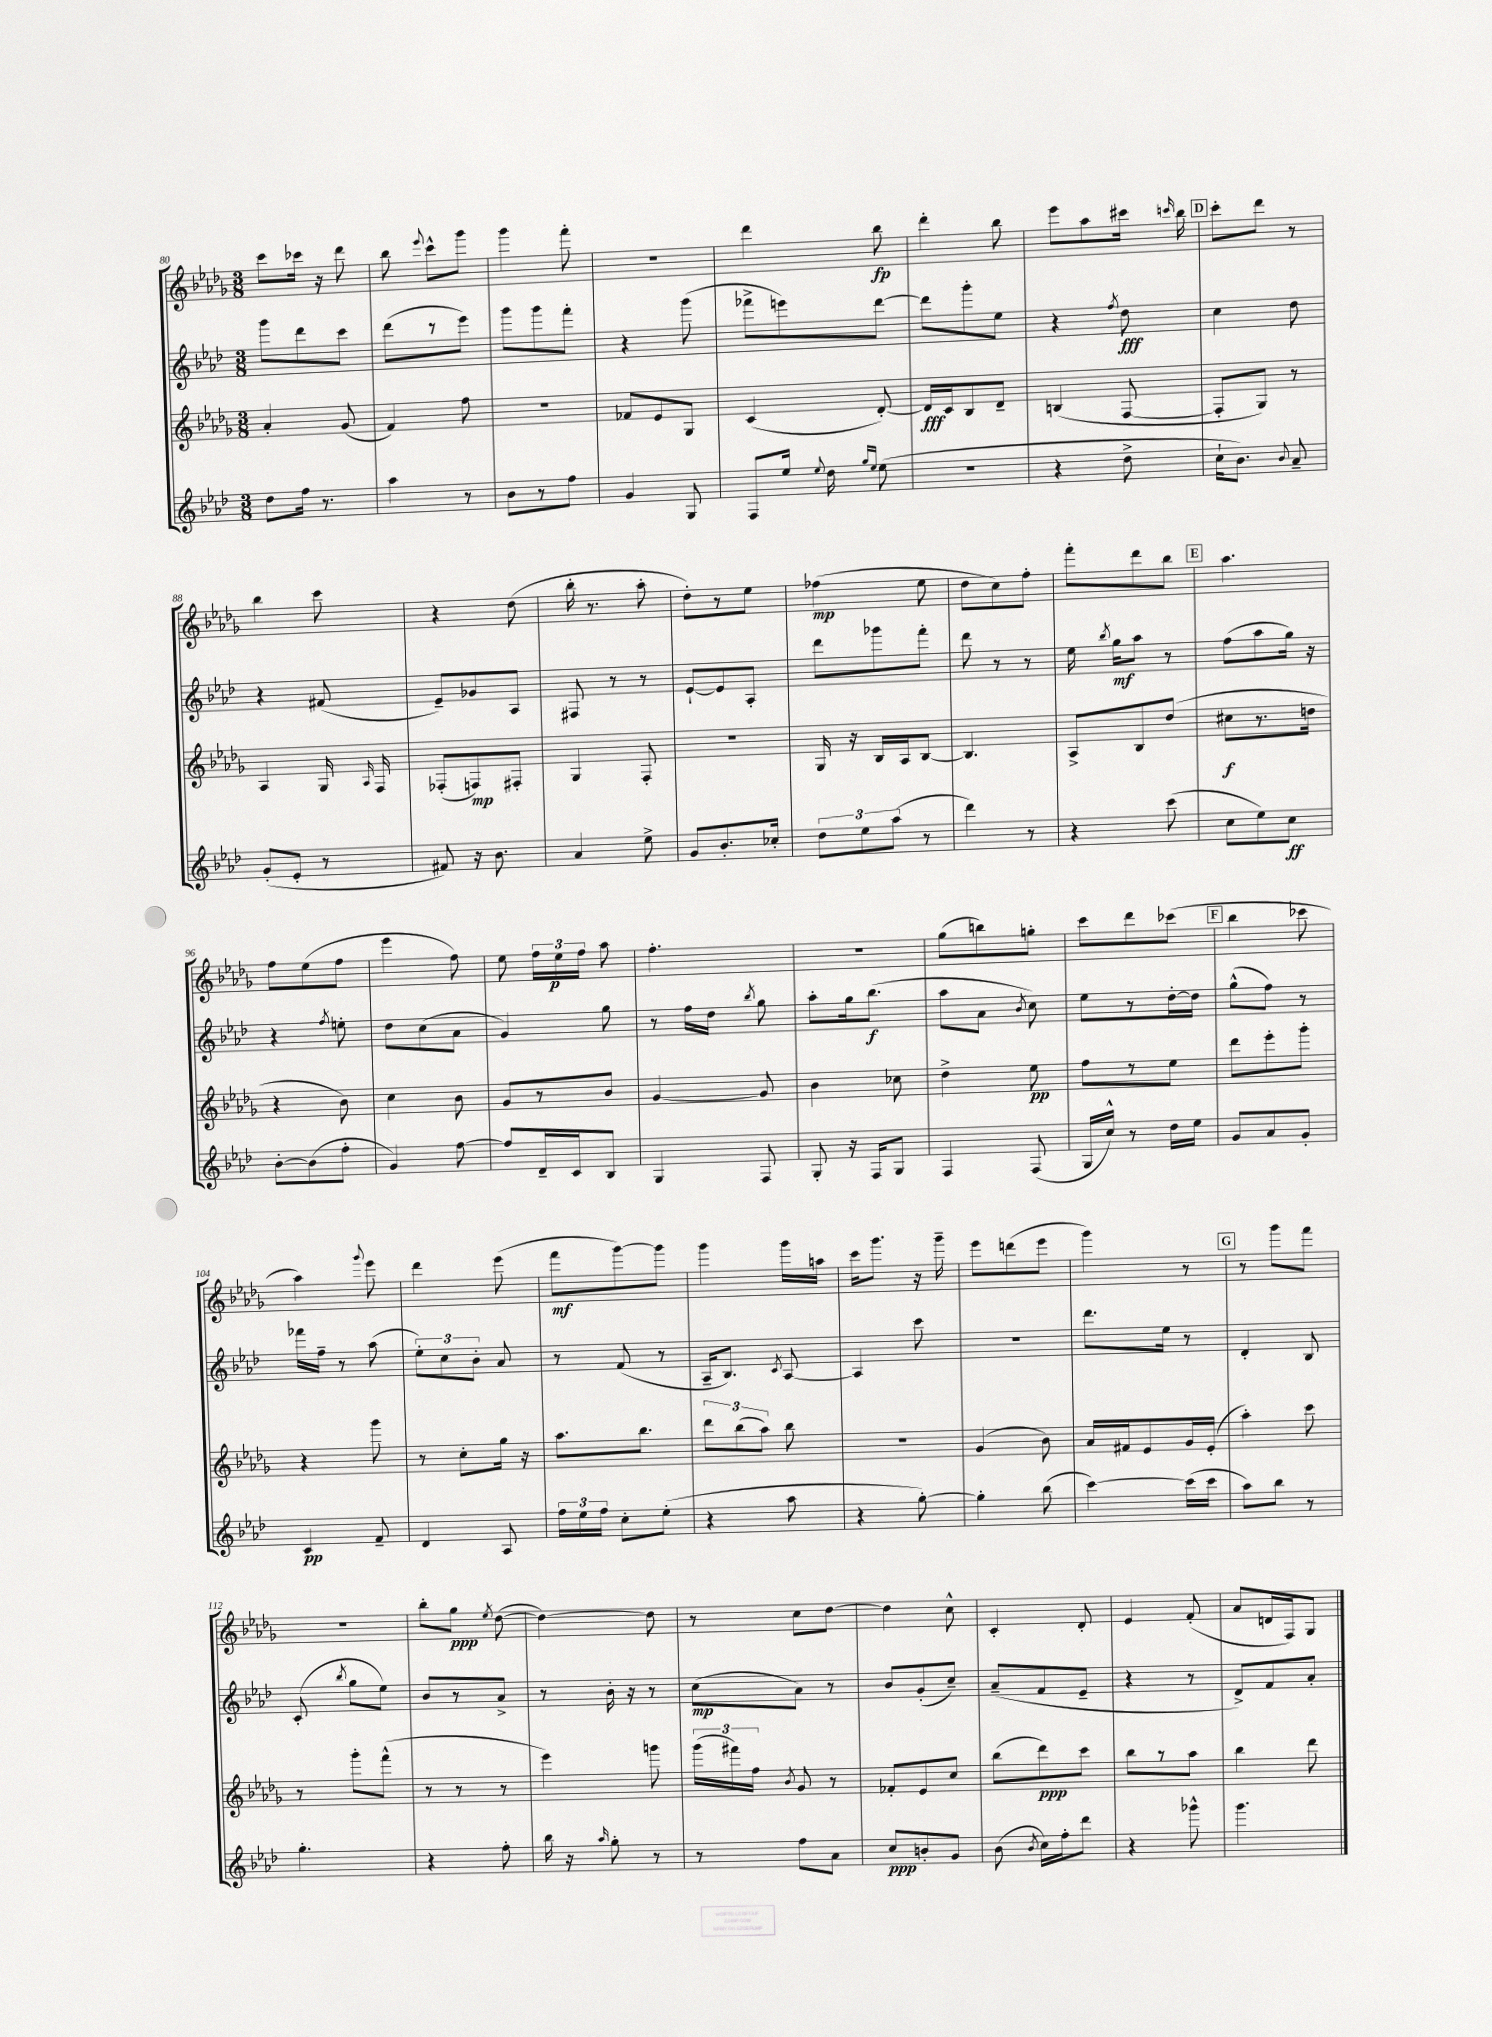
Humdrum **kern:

**kern	**kern	**kern	**kern
*staff4	*staff3	*staff2	*staff1
*clefG2	*clefG2	*clefG2	*clefG2
*k[b-e-a-d-]	*k[b-e-a-d-g-]	*k[b-e-a-d-]	*k[b-e-a-d-g-]
*M3/8	*M3/8	*M3/8	*M3/8
8dd-	4a-'	8ggg	8ccc
16ff	.	8ddd-	16ccc-
8.r	.	.	16r
.	(8g-	8ccc	8ddd-
=	=	=	=
4aa-	4f)	(8ddd-	8bb-
.	.	.	8qqeee-
.	.	8r	8ccc^^
8r	8ff	8eee-)	8ggg-
=	=	=	=
8b-	4.r	8ggg	4ggg-
8r	.	8ggg	.
8ff	.	8fff'	8fff'
=	=	=	=
4g	8f-	4r	4.r
.	8e-	.	.
8G	8G-	(8ggg	.
=	=	=	=
8F	(4c	8fff-^	4ddd-
16ee-	.	8eee)	.
8qqee-	.	.	.
16dd-	.	.	.
16qqgg	.	.	.
16qqee-	.	.	.
(8ee-	[8d-')	[8ddd-	8bb-
=	=	=	=
4.r	16d-]	8ddd-]	4ddd-'
.	16c	.	.
.	8B-	8ggg'	.
.	8d-~	8ee-	8bb-
=	=	=	=
4r	(4B	4r	8eee-
.	.	.	8aa-
.	.	8qff	.
8dd-^	[8F	8dd-	16ccc#
.	.	.	16qqccc
.	.	.	16bb-
=	=	=	=
16cc`	8F']	4cc	8ccc'
8.b-)	.	.	.
.	8G-)	.	8ddd-
8qqb-	.	.	.
8a-~	8r	8dd-	8r
=	=	=	=
(8g'	4A-	4r	4bb-
8e-'	.	.	.
8r	16G-	(8f#	8ccc
.	16qqA-	.	.
.	16F	.	.
=	=	=	=
8f#)	(8F-'	8e-~)	4r
16r	8F)	8g-	.
8.b-	.	.	.
.	8F#'	8A-	(8dd-
=	=	=	=
4a-	4G-	8F#	16bb-'
.	.	.	8.r
.	.	8r	.
8ee-^	8F'	8r	8aa-'
=	=	=	=
8g	4.r	[8e-`	8dd-')
8.b-'	.	8e-]	8r
.	.	8A-'	8ee-
16cc-'	.	.	.
=	=	=	=
12dd-	16G-	8ddd-	(4ff-
.	16r	.	.
12ee-	.	.	.
.	16B-	8ggg-	.
(12aa-	.	.	.
.	16A-	.	.
8r	[8B-	8fff'	8ee-
=	=	=	=
4ddd-)	4.B-]	8ddd-	8dd-
.	.	8r	8cc)
8r	.	8r	8ff'
=	=	=	=
4r	8A-^	16ee-	8fff'
.	.	8qbb-	.
.	.	16gg	.
.	8B-	8aa-	8ddd-
(8ccc	(8dd-	8r	8bb-
=	=	=	=
8cc	8cc#	(8ff	4.aa-
8ee-)	8.r	8aa-	.
8cc	.	16gg)	.
.	16dd	16r	.
=	=	=	=
[8b-'	4r	4r	8ff
(8b-]	.	.	(8ee-
.	.	8qff	.
8ff'	8b-)	8ee'	8ff
=	=	=	=
4g)	4cc	8dd-	4eee-
.	.	(8cc	.
[8ff	8b-	8a-	8ff)
=	=	=	=
8ff]	8g-	4g)	8ee-
16d-~	8r	.	24ff
.	.	.	24ee-
16c	.	.	.
.	.	.	24ff
8B-	8b-	8gg	8aa-
=	=	=	=
4G	[4g-	8r	4.ff'
.	.	16ff	.
.	.	16dd-	.
.	.	8qbb-	.
8F	8g-]	8gg	.
=	=	=	=
8G'	4b-	8aa-'	4.r
16r	.	16gg	.
16F	.	(8.bb-	.
8G	8cc-	.	.
=	=	=	=
4F	4dd-^	8aa-	(8gg-
.	.	8a-	8bb)
.	.	8qb-	.
(8F	8ee-	8cc)	8gg'
=	=	=	=
16G	8ff	8ee-	8ccc
16cc^^)	.	.	.
8r	8r	8r	8ddd-
16dd-	8ee-	[16dd-'	(8ccc-
16ee-	.	16dd-]	.
=	=	=	=
8g	8ddd-	(8gg^^	4bb-
8a-	8eee-'	8ff)	.
8g'	8ggg-'	8r	8ccc-
=	=	=	=
4c	4r	16fff-	4aa-)
.	.	16ff~	.
.	.	8r	.
.	.	.	8qqggg-
8f~	8ggg-	(8aa-	8eee-
=	=	=	=
4d-	8r	12ee-')	4ddd-
.	.	12cc	.
.	8cc'	.	.
.	.	12b-'	.
8A-	16gg-	8a-	(8eee-
.	16r	.	.
=	=	=	=
24ff	8.aa-	8r	8fff
24ee-	.	.	.
24ff	.	.	.
8cc'	.	(8f	[8ggg-)
.	8.bb-	.	.
(8ee-'	.	8r	8ggg-]
=	=	=	=
4r	12ddd-	16A-~	4ggg-
.	.	8.B-)	.
.	(12bb-	.	.
.	12aa-)	.	.
.	.	8qc	.
8aa-	8bb-	[8A-	16ggg-
.	.	.	16aa
=	=	=	=
4r	4.r	4A-]	16ccc
.	.	.	8.ggg-
[8gg')	.	8ccc	16r
.	.	.	16ggg-~
=	=	=	=
4gg']	(4g-	4.r	8eee-
.	.	.	(8ddd
(8bb-	8b-)	.	8eee-
=	=	=	=
[4ccc)	16a-	8.ddd-	4ggg-)
.	16f#	.	.
.	8e-	.	.
.	.	16ee-	.
(16ccc]	16g-	8r	8r
16ccc	(16e-'	.	.
=	=	=	=
8aa-)	4aa-')	4d-'	8r
8bb-	.	.	8ggg-
8r	8ccc	8B-	8fff
=	=	=	=
4.gg'	8r	(8c'	4.r
.	.	8qbb-	.
.	8ggg-'	8gg	.
.	(8fff^^	8ee-)	.
=	=	=	=
4r	8r	8b-	8bb-'
.	8r	8r	8gg-
.	.	.	8qee-
8ff'	8r	8a-^	([8dd-
=	=	=	=
16bb-	4eee-)	8r	4dd-_)
16r	.	.	.
16qqaa-	.	.	.
8gg'	.	16b-'	.
.	.	16r	.
8r	8ggg	8r	8dd-]
=	=	=	=
8r	(24ggg-	(8cc	8r
.	24fff#)	.	.
.	24ff	.	.
.	8qb-	.	.
8ff	8g-	8a-)	8cc
8a-	8r	8r	[8dd-
=	=	=	=
8cc	8f-'	8b-	4dd-]
8b'	8e-	(8g'	.
8g	8cc	8cc~)	8cc^^
=	=	=	=
(8b-	(8bb-	(8a-~	4c'
8qb-	.	.	.
16cc)	8ddd-)	8f	.
16ff'	.	.	.
8ddd-	8ccc	8e-~	8d-'
=	=	=	=
4r	8bb-	4r	4e-
.	8r	.	.
8ggg-^^	8aa-	8r	(8f'
=	=	=	=
4.ggg	4bb-	8d-^)	8a-
.	.	8f	16d
.	.	.	16F)
.	8ddd-	8a-'	8G-
==	==	==	==
*-	*-	*-	*-
